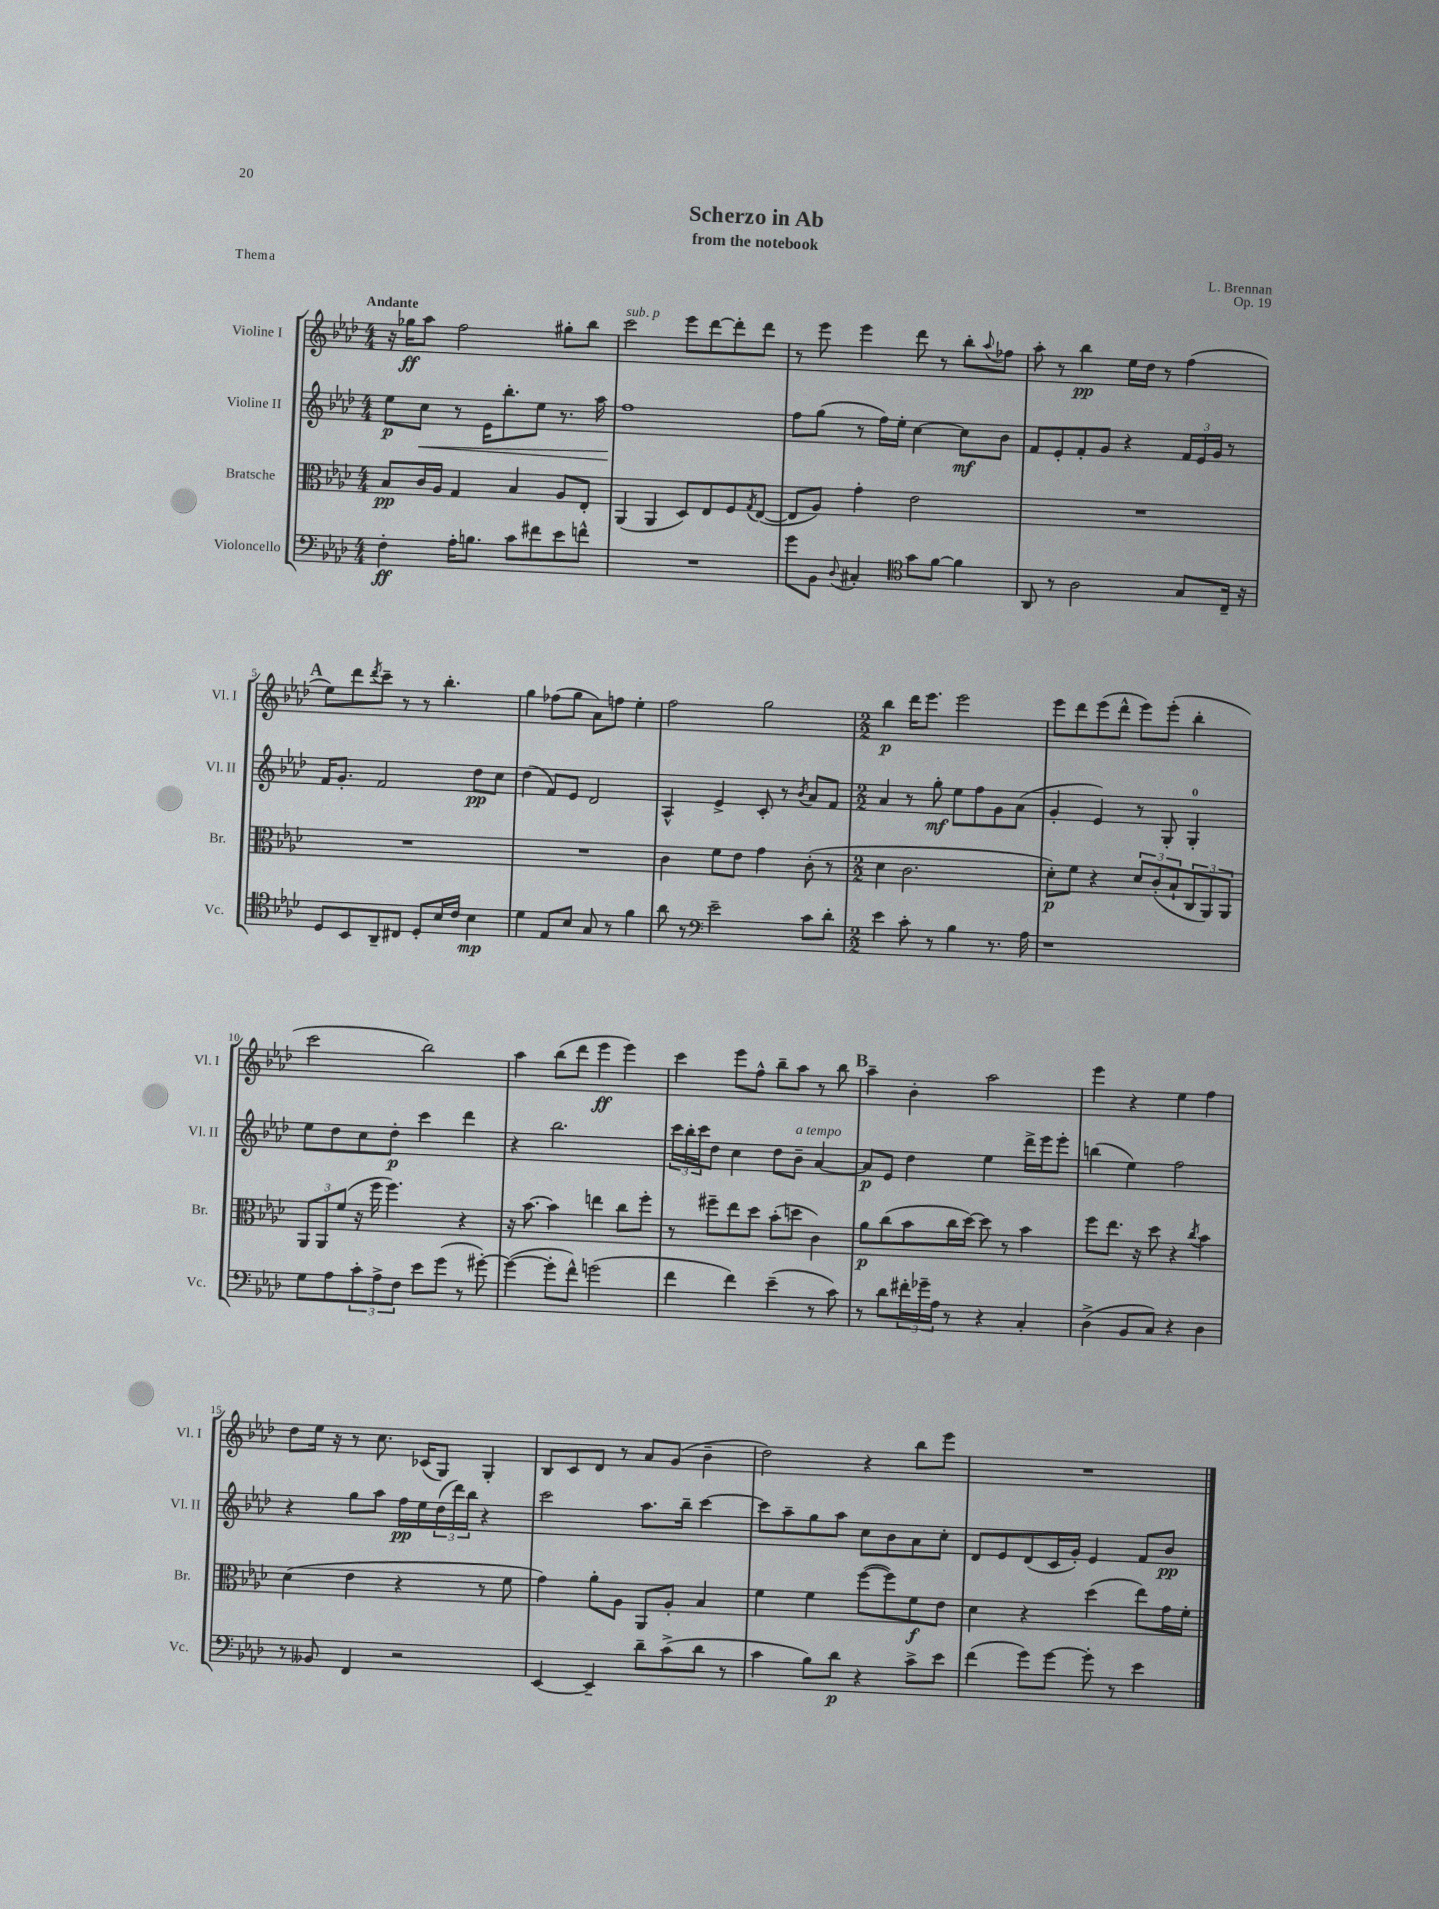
\header { title = "Scherzo in Ab" composer = "L. Brennan" subtitle = "from the notebook" opus = "Op. 19" piece = "Thema" }
<<
\new StaffGroup <<
\new Staff = "s0" \with { instrumentName = "Violine I" shortInstrumentName = "Vl. I" } {
    \clef treble \key aes \major \numericTimeSignature \time 4/4 \tempo "Andante"
    r16 ges''16\ff aes''8 f''2 gis''8-. bes''8 |
    c'''2^\markup { \italic "sub. p" } ees'''8 des'''8~ des'''8-. des'''8 |
    r8 ees'''8 ees'''4 des'''8 r8 bes''8-. \appoggiatura { aes''8 } fes''8 |
    aes''8-. r8 bes''4\pp ees''16 des''16 r8 f''4( |
    \mark \markup { \bold "A" } ees''8) des'''8 \acciaccatura { des'''8 } c'''8-- r8 r8 bes''4.-. |
    g''4 fes''8( g''8 aes'8) f''8 ees''4-. |
    f''2 g''2 |
    \numericTimeSignature \time 2/2 bes''4\p des'''16 ees'''8. ees'''2 |
    ees'''8 des'''8 ees'''8( des'''8-^ ees'''8) ees'''8-.( bes''4-. |
    c'''2 bes''2) |
    aes''4 bes''8( des'''8 ees'''4\ff ees'''4) |
    c'''4 ees'''8 f''8-^ bes''8-- aes''8 r8 bes''8 |
    \mark \markup { \bold "B" } aes''4-- bes'4-. aes''2 |
    ees'''4 r4 ees''4 f''4 |
    des''8 ees''16 r16 r8 c''8. ces'16( g8) g4-. |
    bes8 c'8 des'8 r8 aes'8 g'8( bes'4-- |
    des''2) r4 bes''8 ees'''8 |
    R1 \bar "|." |
}
\new Staff = "s1" \with { instrumentName = "Violine II" shortInstrumentName = "Vl. II" } {
    \clef treble \key aes \major \numericTimeSignature \time 4/4
    ees''8\p c''8\< r8 ees'16 bes''8.-. ees''8 r8. aes''16 |
    f''1\! |
    f''8 g''8( r8 f''16) ees''16-. c''4~ c''8\mf bes'8 |
    f'8 ees'8-. f'8-. g'8 r4 \tuplet 3/2 { f'16 ees'16 g'16 } r8 |
    \mark \markup { \bold "A" } f'16 g'8.-. f'2 des''8\pp c''8 |
    des''4( f'8) ees'8 des'2 |
    aes4-^ ees'4-> c'8-. r8 \acciaccatura { bes'8 } aes'8 f'8 |
    \numericTimeSignature \time 2/2 aes'4 r8 g''8-.\mf ees''8 f''8 g'8 aes'8( |
    g'4-. ees'4) r8 g8-. g4-0-. |
    ees''8 des''8 c''8 des''8-.\p c'''4 des'''4 |
    r4 bes''2. |
    \tuplet 3/2 { c'''16 bes''16-. c'''16 } des''8 c''4 des''8 bes'8--^\markup { \italic "a tempo" } aes'4~ |
    \mark \markup { \bold "B" } aes'8\p ees'8 des''4 ees''4 des'''16-> ees'''16 ees'''8-. |
    b''4( ees''4) f''2 |
    r4 g''8 aes''8 f''16\pp ees''16 \tuplet 3/2 { des''16( des'''16) bes''16 } r4 |
    c'''2 aes''8. bes''16-- c'''4~ |
    c'''8 aes''8-- g''8 aes''8 c''8 bes'8 aes'8 c''8-. |
    des'8 ees'8 des'8( c'16 g'16-.) ees'4 f'8 bes'8\pp \bar "|." |
}
\new Staff = "s2" \with { instrumentName = "Bratsche" shortInstrumentName = "Br." } {
    \clef alto \key aes \major \numericTimeSignature \time 4/4
    bes8\pp c'16 aes16 g4 bes4 aes8 ees8-. |
    aes,4( aes,4 des8) ees8 f8 \acciaccatura { g8 } ees8~( |
    ees8 aes8) g'4-. ees'2 |
    R1 |
    \mark \markup { \bold "A" } R1 |
    R1 |
    c'4 f'8 ees'8 g'4 c'8-.( r8 |
    \numericTimeSignature \time 2/2 des'4 c'2. |
    des'8-.\p) f'8 r4 \tuplet 3/2 { des'8 c'8-.( bes8-! } \tuplet 3/2 { c8 aes,8) aes,8 } |
    \tuplet 3/2 { aes,8 aes,8 f'8( } r16 f''16 f''4.) r4 |
    r16 bes'8.~ bes'4 e''4 c''8 f''8-. |
    r8 fis''8-- ees''8 des''8 bes'8-.( d''8 c'4) |
    \mark \markup { \bold "B" } aes'8\p c''8( bes'8 c''16 des''16~) des''8 r8 bes'4 |
    f''8 ees''8. r16 des''8 r4 \acciaccatura { c''8 } bes'4 |
    des'4( ees'4 r4 r8 f'8 |
    g'4) aes'8-. aes8 aes,8 aes8-. bes4 |
    f'4 f'4 f''8~( f''8) f'8\f ees'8 |
    des'4 r4 des''4( ees''8) g'16 f'16-. \bar "|." |
}
\new Staff = "s3" \with { instrumentName = "Violoncello" shortInstrumentName = "Vc." } {
    \clef bass \key aes \major \numericTimeSignature \time 4/4
    f4-.\ff aes16-. b8. c'8 fis'8 ees'8 f'8-^ |
    R1 |
    g'8 bes,8 \appoggiatura { des8 } cis4-. \clef tenor g'8 f'8~ f'4 |
    aes,8 r8 aes2 g8 c16-- r16 |
    \mark \markup { \bold "A" } des8 bes,8 aes,8-- cis8 des8-. bes16 c'16 bes4\mp |
    des'4 ees8 bes8 g8 r8 f'4 |
    aes'8 r8 \clef bass ees'2-- c'8 des'8-. |
    \numericTimeSignature \time 2/2 ees'4 c'8-. r8 bes4 r8. aes16 |
    r1 |
    g8 aes8 \tuplet 3/2 { c'8-. aes8-> f8 } ees'8 g'8( r8 gis'8~-.) |
    gis'4~( gis'8-. f'8-^) g'2( |
    f'4 f'4) ees'4--( r8 c'8) |
    \mark \markup { \bold "B" } r8 des'8 \tuplet 3/2 { fis'16-. ges'16-- aes16 } r8 r4 c4-. |
    des4->( bes,8 c8) r4 des4 |
    r8 beses,8 f,4 r2 |
    ees,4~ ees,4-- des'8-- c'8->( des'8 r8 |
    c'4 bes8) des'8\p r4 c'8-> ees'8 |
    f'4( g'8) g'8~ g'8-. r8 ees'4 \bar "|." |
}
>>
>>
